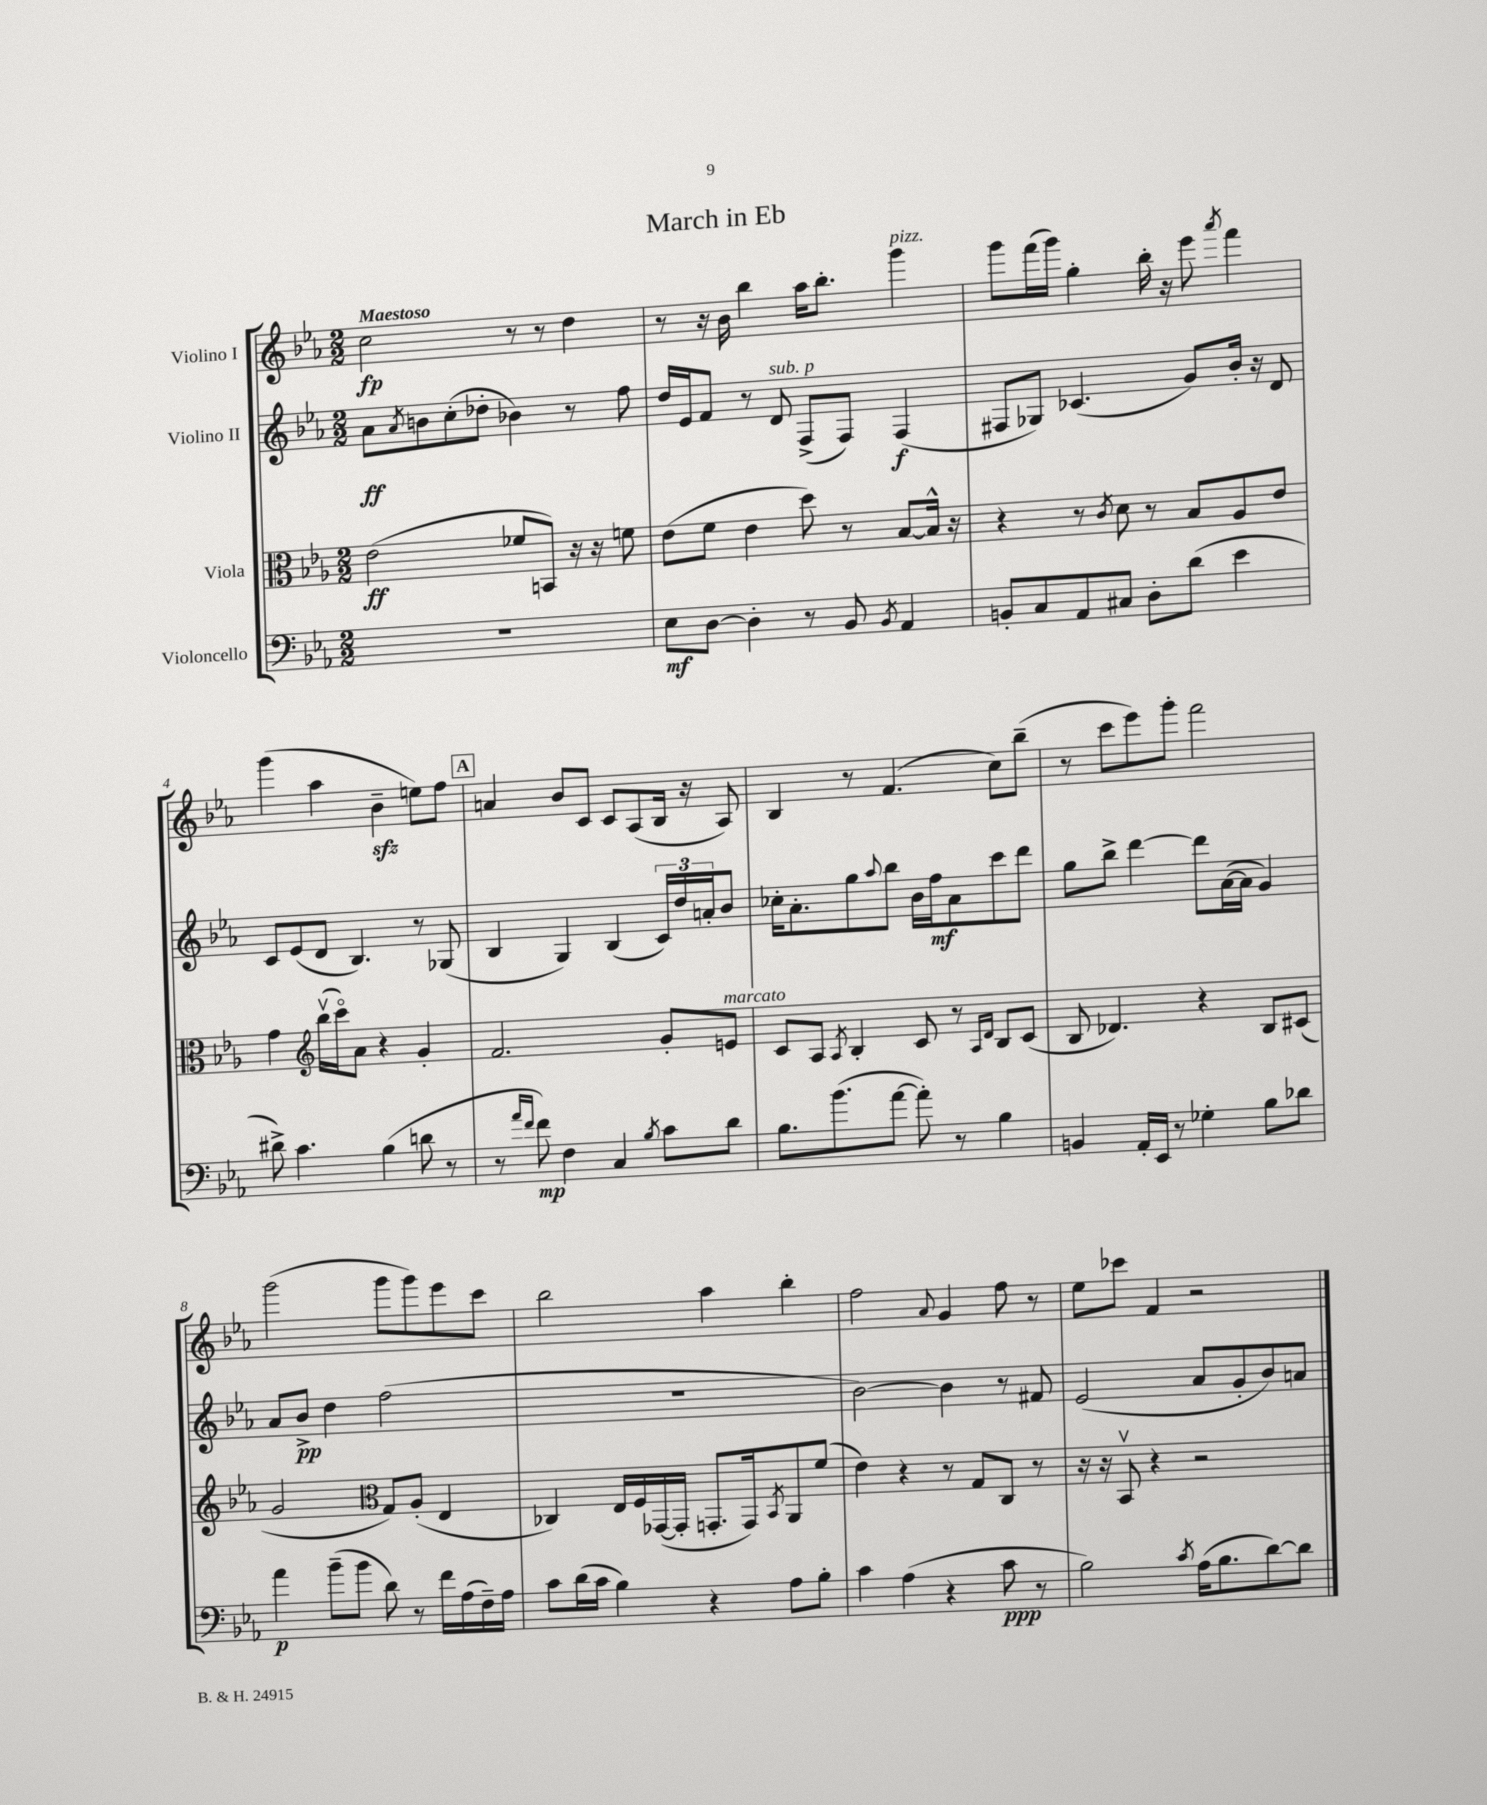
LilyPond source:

\header { title = "March in Eb" }
<<
\new StaffGroup <<
\new Staff = "s0" \with { instrumentName = "Violino I" } {
    \clef treble \key ees \major \numericTimeSignature \time 2/2 \tempo "Maestoso"
    c''2\fp r8 r8 d''4 |
    r8 r16 bes'16 bes''4 aes''16 bes''8.-. g'''4^\markup { \italic "pizz." } |
    g'''8 f'''16( g'''16) g''4-. bes''16-. r16 ees'''8 \acciaccatura { aes'''8 } f'''4 |
    g'''4( aes''4 bes'4--\sfz e''8) f''8 |
    \mark \markup { \box "A" } a'4 bes'8 c'8 c'8 aes8( bes16 r16 aes8) |
    bes4 r8 f'4.( c''8) bes''8--( |
    r8 c'''8 ees'''8) g'''8-. f'''2 |
    g'''2( g'''8 g'''8) ees'''8 c'''8 |
    bes''2 aes''4 bes''4-. |
    f''2 \appoggiatura { aes'8 } g'4 f''8 r8 |
    ees''8 ces'''8 f'4 r2 \bar "|." |
}
\new Staff = "s1" \with { instrumentName = "Violino II" } {
    \clef treble \key ees \major \numericTimeSignature \time 2/2
    aes'8\ff \acciaccatura { aes'8 } b'8 c''8-.( des''8-. bes'4) r8 f''8 |
    d''16 ees'16 f'8 r8 d'8^\markup { \italic "sub. p" } f8->( f8) f4\f( |
    fis8 ges8) ces'4.( g'8) bes'16-. r16 d'8 |
    c'8 ees'8( d'8 bes4.) r8 ges8( |
    \mark \markup { \box "A" } bes4 g4) bes4( \tuplet 3/2 { c'16) d''16 a'16-. } bes'8 |
    ces''16-. aes'8.-. g''8 \appoggiatura { aes''8 } bes''8 bes'16 f''16\mf aes'8 c'''8 d'''8 |
    g''8 bes''8-> d'''4~ d'''8 aes'16~( aes'16 g'4) |
    aes'8 bes'8->\pp d''4 f''2( |
    R1 |
    bes'2~) bes'4 r8 fis'8 |
    ees'2( aes'8 g'8-. bes'8) a'8 \bar "|." |
}
\new Staff = "s2" \with { instrumentName = "Viola" } {
    \clef alto \key ees \major \numericTimeSignature \time 2/2
    ees'2\ff( fes'8 b,8) r16 r16 f'8 |
    ees'8( f'8 ees'4 d''8) r8 bes8~ bes16-^ r16 |
    r4 r8 \acciaccatura { c'8 } d'8 r8 bes8 aes8 ees'8 |
    g'4 \clef treble bes''16\upbow( c'''16\flageolet) aes'8 r4 g'4-. |
    \mark \markup { \box "A" } f'2. g'8-. e'8^\markup { \italic "marcato" } |
    c'8 aes8 \acciaccatura { aes8 } bes4-. c'8 r8 \grace { aes16 d'16 } bes8 c'8( |
    bes8 des'4.) r4 bes8 cis'8( |
    g'2 \clef alto g8) aes8-.( ees4 |
    ces4) ees16 f16 ges,16~( ges,16-. g,8.-. g,16) \acciaccatura { bes,8 } aes,8 f'8( |
    ees'4) r4 r8 g8 c8 r8 |
    r16 r16 bes,8\upbow r4 r2 \bar "|." |
}
\new Staff = "s3" \with { instrumentName = "Violoncello" } {
    \clef bass \key ees \major \numericTimeSignature \time 2/2
    R1 |
    ees8\mf d8~ d4-. r8 bes,8 \acciaccatura { bes,8 } aes,4 |
    b,8-. c8 aes,8 cis8 d8-. d'8( ees'4 |
    dis'8->) c'4. bes4( d'8 r8 |
    \mark \markup { \box "A" } r8 \grace { aes'16 f'16 } f'8\mp) f4 c4 \acciaccatura { bes8 } c'8 d'8 |
    bes8. bes'8.( aes'8~ aes'8-.) r8 bes4 |
    b,4 aes,16-. ees,16 r8 ges4-. bes8 des'8 |
    aes'4\p bes'8--( bes'8 d'8) r8 f'16 aes16( f16--) aes16 |
    c'8 d'16( c'16 bes4) r4 aes8 bes8-. |
    c'4 aes4( r4 c'8\ppp r8 |
    bes2) \acciaccatura { c'8 } aes16( bes8. d'8~) d'8 \bar "|." |
}
>>
>>
